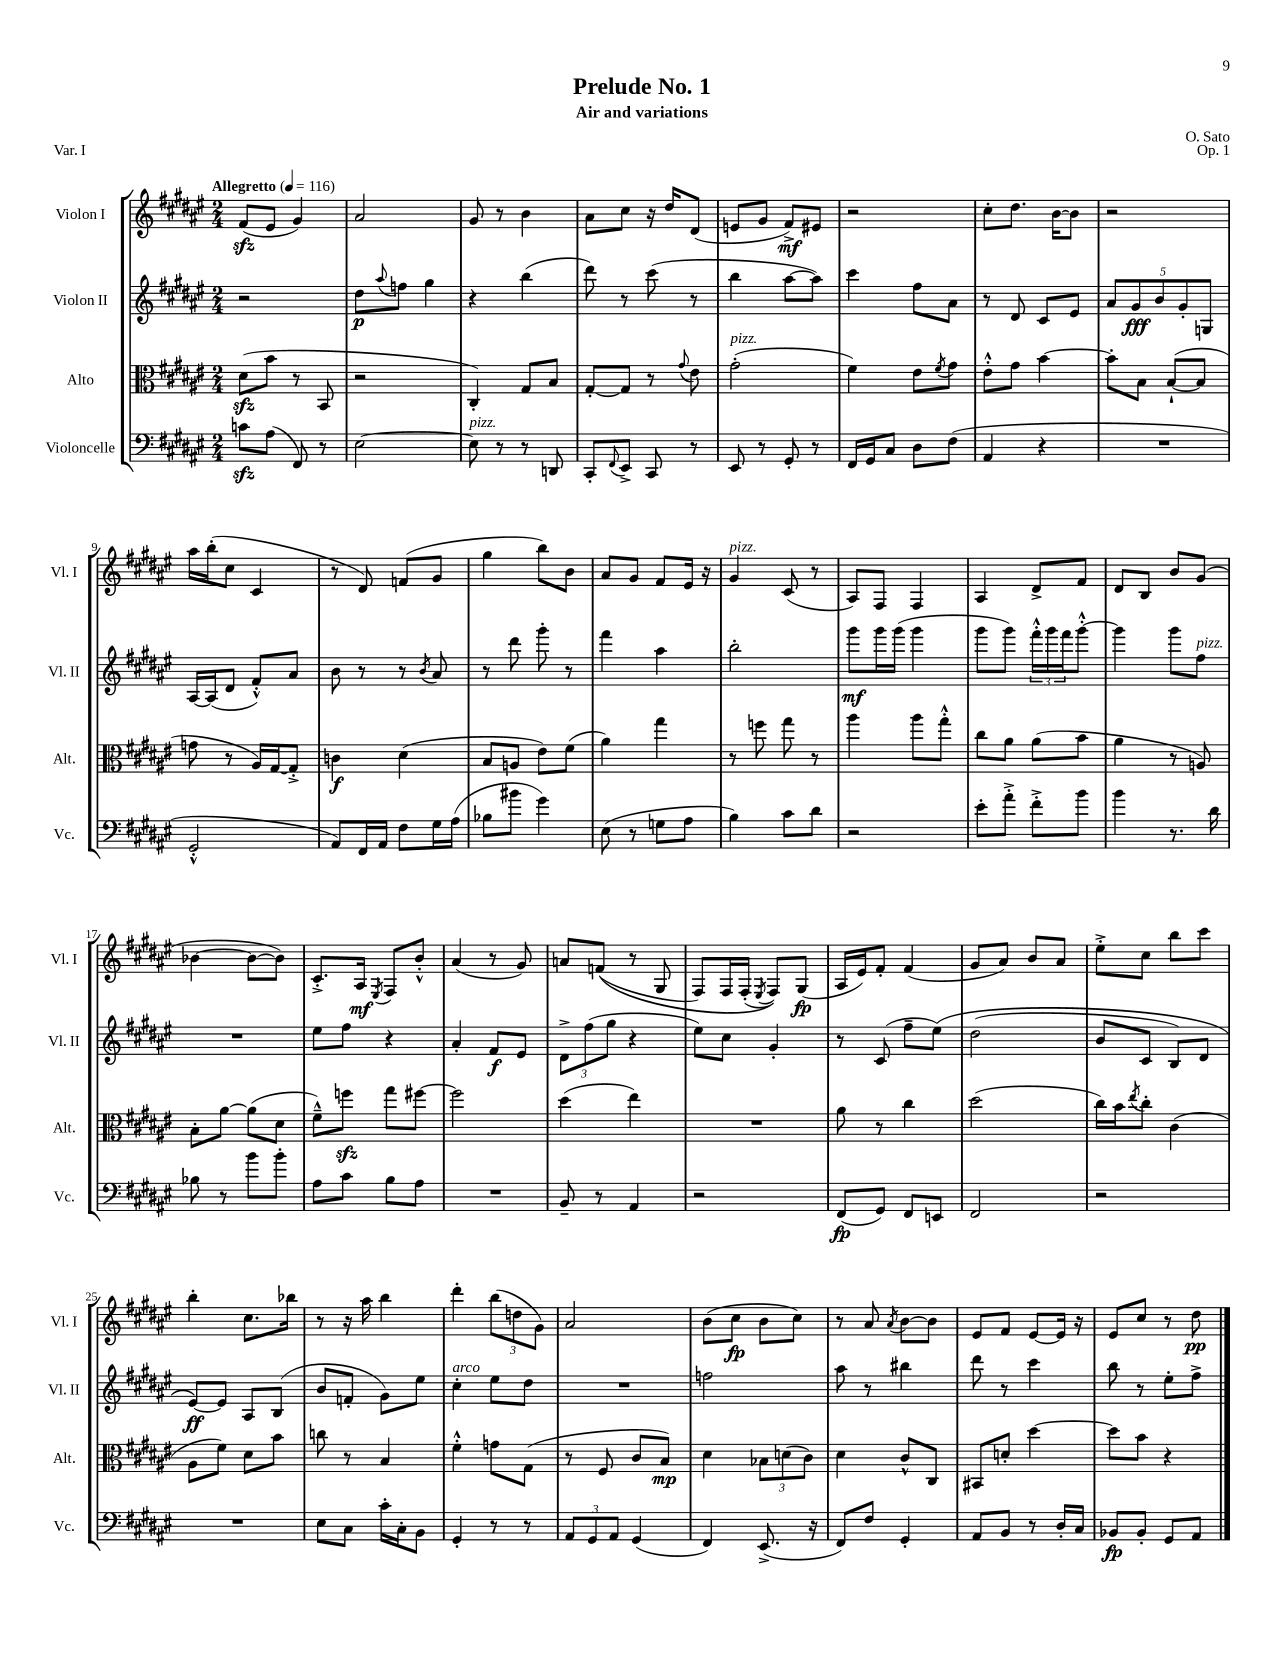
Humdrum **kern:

**kern	**kern	**kern	**kern
*staff4	*staff3	*staff2	*staff1
*clefF4	*clefC3	*clefG2	*clefG2
*k[f#c#g#d#a#e#]	*k[f#c#g#d#a#e#]	*k[f#c#g#d#a#e#]	*k[f#c#g#d#a#e#]
*M2/4	*M2/4	*M2/4	*M2/4
*MM116	*MM116	*MM116	*MM116
8c	(8d#	2r	(8f#
(8A#	8b	.	8e#
8FF#)	8r	.	4g#)
8r	8BB	.	.
=	=	=	=
[2E#	2r	8dd#	2a#
.	.	8qqaa#	.
.	.	8ff	.
.	.	4gg#	.
=	=	=	=
8E#]	4C#')	4r	8g#
8r	.	.	8r
8r	8G#	(4bb	4b
8DD	8B	.	.
=	=	=	=
8CC#'	[8G#'	8ddd#)	8a#
8qqFF#	.	.	.
8EE#^	8G#]	8r	8cc#
8CC#	8r	(8ccc#	16r
.	.	.	16dd#
.	8qqg#	.	.
8r	8e#	8r	(8d#
=	=	=	=
8EE#	(2g#'	4bb	8e
8r	.	.	8g#
8GG#'	.	[8aa#	8f#^)
8r	.	8aa#])	8e#
=	=	=	=
16FF#	4f#)	4ccc#	2r
16GG#	.	.	.
8C#	.	.	.
8D#	8e#	8ff#	.
.	8qf#	.	.
(8F#	8g#	8a#	.
=	=	=	=
4AA#	8e#'^^	8r	8cc#'
.	8g#	8d#	8.dd#
4r	[4b	8c#	.
.	.	.	[16b
.	.	8e#	8b]
=	=	=	=
2r	8b']	10a#	2r
.	.	10g#	.
.	8B	.	.
.	.	10b	.
.	([8B`	.	.
.	.	10g#'	.
.	8B]	.	.
.	.	10G	.
=	=	=	=
2GG#'^^	8g	[16A#	16aa#
.	.	(16A#]	(16bb'
.	8r	8d#	8cc#
.	16A#)	8f#'^^)	4c#
.	[16G#	.	.
.	8G#'^]	8a#	.
=	=	=	=
8AA#)	4c	8b	8r
16FF#	.	8r	8d#)
16AA#	.	.	.
8F#	(4d#	8r	(8f
.	.	8qb	.
16G#	.	8a#	8g#
(16A#	.	.	.
=	=	=	=
8B-	8B	8r	4gg#
8b#	8A	8ddd#	.
4g#)	8e#)	8ggg#'	8bb)
.	(8f#	8r	8b
=	=	=	=
(8E#	4a#)	4fff#	8a#
8r	.	.	8g#
8G	4gg#	4aa#	8f#
8A#	.	.	16e#
.	.	.	16r
=	=	=	=
4B)	8r	2bb'	4g#
.	8ff	.	.
8c#	8gg#	.	(8c#
8d#	8r	.	8r
=	=	=	=
2r	4aa#	8ggg#	8A#)
.	.	16ggg#	8F#
.	.	(16ggg#	.
.	8aa#	4ggg#	4F#
.	8gg#'^^	.	.
=	=	=	=
8e#'	8cc#	8ggg#	4A#
8a#'^	8a#	8ggg#)	.
8f#'^	(8a#	24fff#'^^	8d#^
.	.	24ggg#	.
.	.	24fff#	.
8b	8b	[8ggg#'^^	8f#
=	=	=	=
4b	4a#	4ggg#]	8d#
.	.	.	8B
8.r	8r	8ggg#	8b
.	8A)	8ff#	(8g#
16d#	.	.	.
=	=	=	=
8B-	8B'	2r	[4b-
8r	[8a#	.	.
8b	(8a#]	.	8b-_
8b'	8d#	.	8b-])
=	=	=	=
8A#	8f#~^^)	8ee#	8.c#'^
8c#	8ff	8ff#	.
.	.	.	16A#
.	.	.	8qE#
8B	8gg#	4r	8F#
8A#	[8ff#	.	8b'^^
=	=	=	=
2r	2ff#]	4a#'	(4a#
.	.	8f#	8r
.	.	8e#	8g#)
=	=	=	=
8BB~	(4dd#	12d#^	8a
.	.	(12ff#	.
8r	.	.	&((8f
.	.	12gg#	.
4AA#	4ee#)	4r	8r
.	.	.	8G#
=	=	=	=
2r	2r	8ee#)	8F#)
.	.	8cc#	16F#
.	.	.	(16F#'
.	.	.	8qE#
.	.	4g#'	8F#)&)
.	.	.	(8G#
=	=	=	=
(8FF#	8a#	8r	16A#
.	.	.	16e#)
8GG#)	8r	(8c#	8f#'
8FF#	4cc#	8ff#~	(4f#
8EE	.	&(8ee#)	.
=	=	=	=
2FF#	(2dd#	(2dd#	8g#
.	.	.	8a#)
.	.	.	8b
.	.	.	8a#
=	=	=	=
2r	16cc#)	8b	8ee#'^
.	16b	.	.
.	8qee#	.	.
.	8cc#'	8c#	8cc#
.	(4c#	8B)	8bb
.	.	8d#	8ccc#
=	=	=	=
2r	8A#	[8e#&)	4bb'
.	8f#)	8e#]	.
.	8d#	8A#	8.cc#
.	8b	(8B	.
.	.	.	16bb-
=	=	=	=
8E#	8cc	8b	8r
8C#	8r	8f'	16r
.	.	.	16aa#
16c#'	4B	8g#)	4bb
16C#'	.	.	.
8BB	.	8ee#	.
=	=	=	=
4GG#'	4f#'^^	4cc#'	4ddd#'
8r	8g	8ee#	(12bb
.	.	.	12dd
8r	(8G#	8dd#	.
.	.	.	12g#)
=	=	=	=
12AA#	8r	2r	2a#
12GG#	.	.	.
.	8F#	.	.
12AA#	.	.	.
(4GG#	8c#	.	.
.	8B)	.	.
=	=	=	=
4FF#)	4d#	2ff	(8b
.	.	.	8cc#
(8.EE#^	12B-	.	8b
.	(12d	.	.
.	.	.	8cc#)
.	12c#)	.	.
16r	.	.	.
=	=	=	=
8FF#)	4d#	8aa#	8r
8F#	.	8r	8a#
.	.	.	8qa#
4GG#'	8c#^^	4bb#	[8b
.	8C#	.	8b]
=	=	=	=
8AA#	8BB#	8ddd#	8e#
8BB	8d'	8r	8f#
8r	[4dd#	4ccc#	[8e#
16D#'	.	.	16e#]
16C#	.	.	16r
=	=	=	=
8BB-	8dd#]	8bb	8e#
8BB-'	8b	8r	8cc#
8GG#	4r	8ee#'	8r
8AA#	.	8ff#^	8dd#
==	==	==	==
*-	*-	*-	*-
